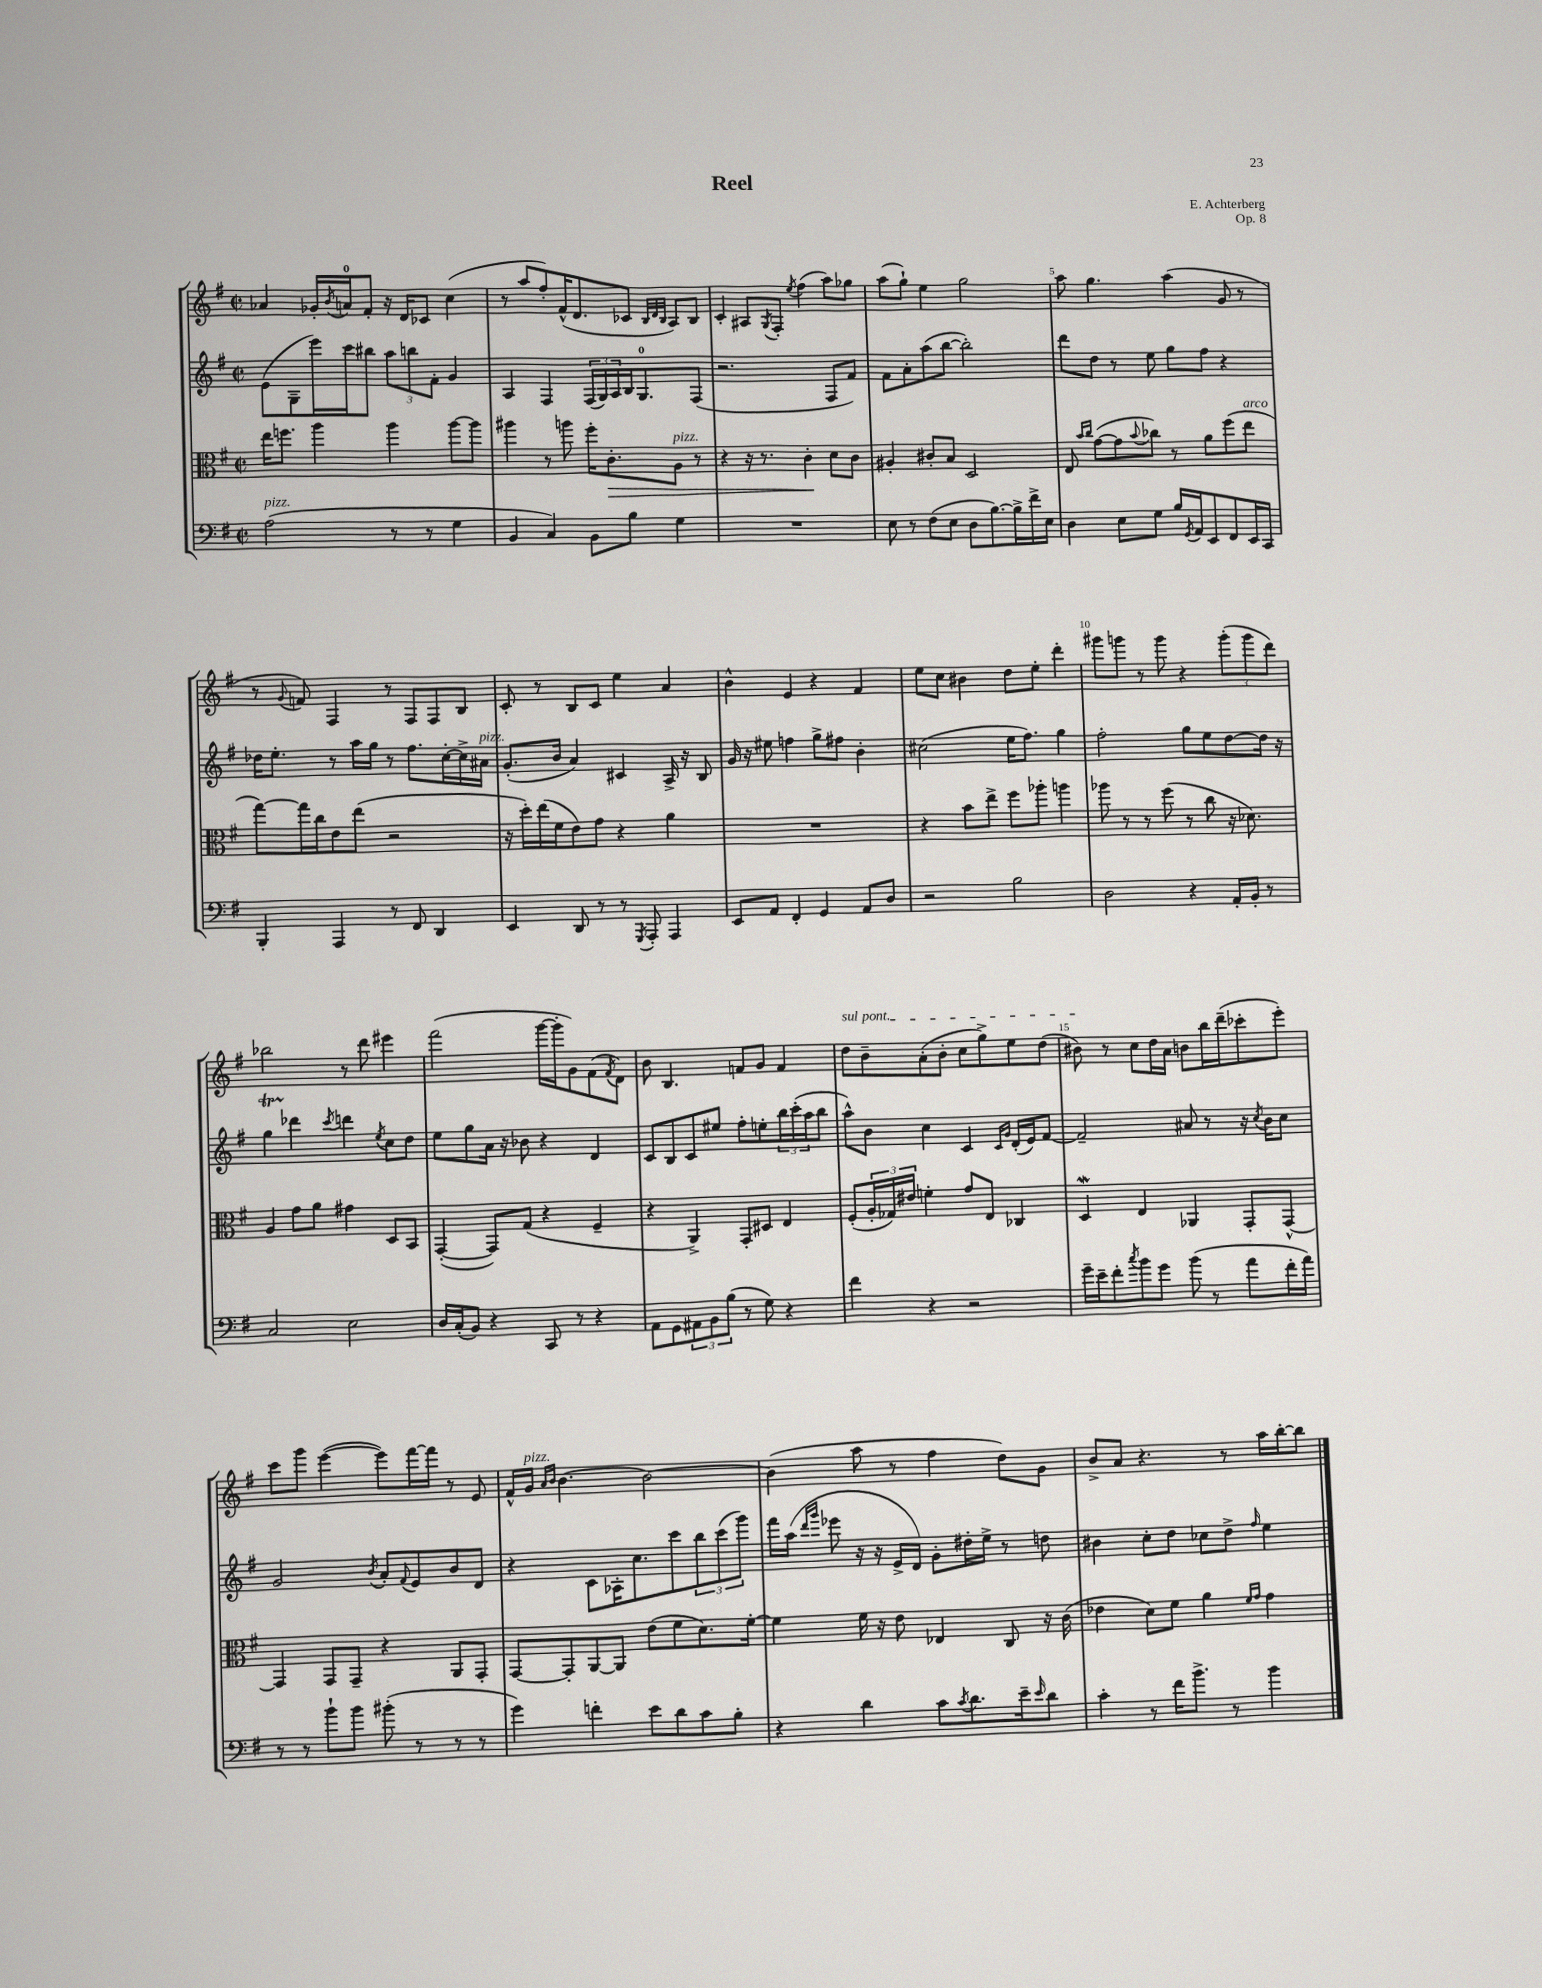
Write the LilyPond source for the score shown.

\header { title = "Reel" composer = "E. Achterberg" opus = "Op. 8" }
<<
\new StaffGroup <<
\new Staff = "s0" {
    \clef treble \key g \major \defaultTimeSignature \time 2/2
    aes'4 ges'16-. \acciaccatura { b'8 } a'16-0 fis'8-. r16 d'16 ces'8 c''4( |
    r8 a''8 fis''8-.) fis'16-^( d'8. ces'8 \grace { b32 d'32 b32 } a8) b8 |
    c'4-. ais8 \acciaccatura { g8 } fis8-. \acciaccatura { e''8 } fis''4( a''8) ges''8 |
    a''8( g''8-!) e''4 g''2 |
    a''8 g''4. a''4( g'8 r8 |
    r8 \appoggiatura { g'8 } f'8) fis4 r8 fis8 fis8 b8 |
    c'8-. r8 b8 c'8 e''4 a'4 |
    b'4-^ e'4 r4 fis'4 |
    e''8 c''8 bis'4 d''8 e''8-. d'''4-. |
    gis'''8 g'''8 r8 g'''8 r4 \tuplet 3/2 { g'''8-.( g'''8 d'''8) } |
    bes''2 r8 d'''8 eis'''4 |
    fis'''2( g'''16~ g'''16-. g'8) fis'8( \acciaccatura { fis'8 } d'8) |
    b'8 b4. f'8 g'8 f'4 |
    \once \override TextSpanner.bound-details.left.text = \markup { \italic "sul pont." } d''8\startTextSpan b'8-- a'8-.( b'8-. c''8 g''8->) e''8 d''8( |
    bis'8\stopTextSpan) r8 c''8 d''16 a'16 b'8 b''16 d'''16--( ces'''8-. e'''8-.) |
    c'''8 g'''8 e'''4~( e'''8) fis'''16~ fis'''16 r8 e'8 |
    fis'16-^ g'16^\markup { \italic "pizz." } \grace { a'16 b'16 } b'4.~ b'2~ |
    b'4( a''8 r8 fis''4 d''8) g'8 |
    b'8-> a'8 r4. r8 a''16 b''16~-. b''8 \bar "|." |
}
\new Staff = "s1" {
    \clef treble \key g \major \defaultTimeSignature \time 2/2
    e'8( g8-- e'''16) c'''16 bis''8 \tuplet 3/2 { a''8 b''8 fis'8-. } g'4 |
    a4 fis4 \tuplet 3/2 { fis16( g16) a16 } b16 g8.-0 fis8( |
    r2. fis8 fis'8) |
    fis'8 a'8-. a''8( b''8~ b''2-.) |
    d'''8 d''8 r8 e''8 g''8 fis''8 r4 |
    des''16 e''8.-. r8 a''16 g''16 r8 fis''8. c''16~-. c''16-> ais'16^\markup { \italic "pizz." } |
    g'8.-.( b'16 a'4) cis'4 a16-> r16 b8 |
    g'16 r16 eis''8 f''4 g''8-> fis''8 b'4-. |
    cis''2( e''16 fis''8.) g''4 |
    fis''2-. g''8 e''8 d''8~ d''16 r16 |
    g''4\startTrillSpan des'''4\stopTrillSpan \acciaccatura { c'''8 } d'''4 \acciaccatura { e''8 } c''8 d''8 |
    e''8 g''8 a'16 r16 bes'8 r4 d'4 |
    c'8 b8 c'8 eis''8 fis''8-. e''8-. \tuplet 3/2 { b''16 c'''16-.( a''16 } b''8 |
    a''8-^) b'8 c''4 c'4 \grace { c'16 g'16 } d'16-.( e'16) fis'8~ |
    fis'2-- ais'8 r8 r16 \acciaccatura { c''8 } b'16 c''8 |
    g'2 \acciaccatura { b'8 } a'8-. \appoggiatura { fis'8 } e'8 b'8 d'8 |
    r4 c'8 aes16-. c''8. c'''8 \tuplet 3/2 { b''8 c'''8( g'''8) } |
    fis'''16 a''16( \grace { d'''16 g'''16 } ees'''8 r16 r16 e'16-> d'16) g'8-. dis''16-. e''16-> r8 d''8 |
    bis'4 c''8-. d''8 ces''8 d''8-> \grace { fis''16 } e''4 \bar "|." |
}
\new Staff = "s2" {
    \clef alto \key g \major \defaultTimeSignature \time 2/2
    e''16 f''8. a''4 a''4 a''8~ a''8 |
    ais''4 r8 a''8 fis''16-. c'8.-.\> a8^\markup { \italic "pizz." } r8 |
    r4 r16 r8. c'4-.\! d'8 c'8 |
    ais4-. cis'8-. b8 d2 |
    e8 \grace { b'16 c''16 } g'8~( g'8 \appoggiatura { b'8 } ces''8) r8 a'8 fis''8( e''8^\markup { \italic "arco" } |
    g''8~) g''16 c''16 e'8 e''8( r2 |
    r16 d''16-.) e''16( fis'16 e'8) g'8 r4 a'4 |
    R1 |
    r4 b'8 e''8-> fis''8 aes''8-. a''4 |
    aes''8 r8 r8 fis''8( r8 c''8 r16 des'8.) |
    a4 g'8 a'8 gis'4 d8 b,8 |
    g,4~-.( g,8) g8( r4 fis4-- |
    r4 a,4->) g,8-. dis8 e4 |
    fis8-.( \tuplet 3/2 { a16-. ges16) eis'16 } f'4-. g'8 e8 ces4 |
    d4\mordent e4 aes,4 g,8-. g,8~-^ |
    g,4 g,8 g,8-- r4 a,8 g,8-. |
    g,8~ g,8-. a,8~ a,8 e'8( fis'8 d'8.) fis'16~-. |
    fis'4 fis'16 r16 e'8 ees4 c8 r16 c'16( |
    ees'4 d'8) fis'8 a'4 \grace { fis'16 g'16 } g'4 \bar "|." |
}
\new Staff = "s3" {
    \clef bass \key g \major \defaultTimeSignature \time 2/2
    a2^\markup { \italic "pizz." }( r8 r8 g4 |
    b,4 c4) b,8 b8 g4 |
    R1 |
    e8 r8 fis8( e8 d8 b8.~) b16-> fis'16-> e16 |
    d4 e8 g8 b16 \acciaccatura { g,8 } a,16 e,8 fis,8 e,16 c,16 |
    b,,4-. a,,4 r8 fis,8 d,4 |
    e,4 d,8 r8 r8 \acciaccatura { g,,8 } a,,8-. a,,4 |
    e,8 a,8 fis,4-. g,4 a,8 d8 |
    r2 b2 |
    d2 r4 a,16-. b,16-. r8 |
    c2 e2 |
    d16 c16-.( b,8) r4 c,8 r8 r4 |
    a,8 g,8 \tuplet 3/2 { ais,8 b,8 b8( } r8 g8) r4 |
    fis'4 r4 r2 |
    g'16-- e'16-- fis'8-. \acciaccatura { c''8 } b'8 g'8 b'8( r8 a'8 fis'16-. a'16) |
    r8 r8 b'8-! b'8 bis'8-.( r8 r8 r8 |
    g'4) f'4-. e'8 d'8 c'8 b8-. |
    r4 d'4 c'8 \acciaccatura { c'8 } d'8. e'16-- \grace { e'16 } d'8 |
    c'4-. r8 fis'16 b'8.-> r8 b'4 \bar "|." |
}
>>
>>
\layout { \context { \Score \override BarNumber.break-visibility = ##(#f #t #t) barNumberVisibility = #(every-nth-bar-number-visible 5) } }
